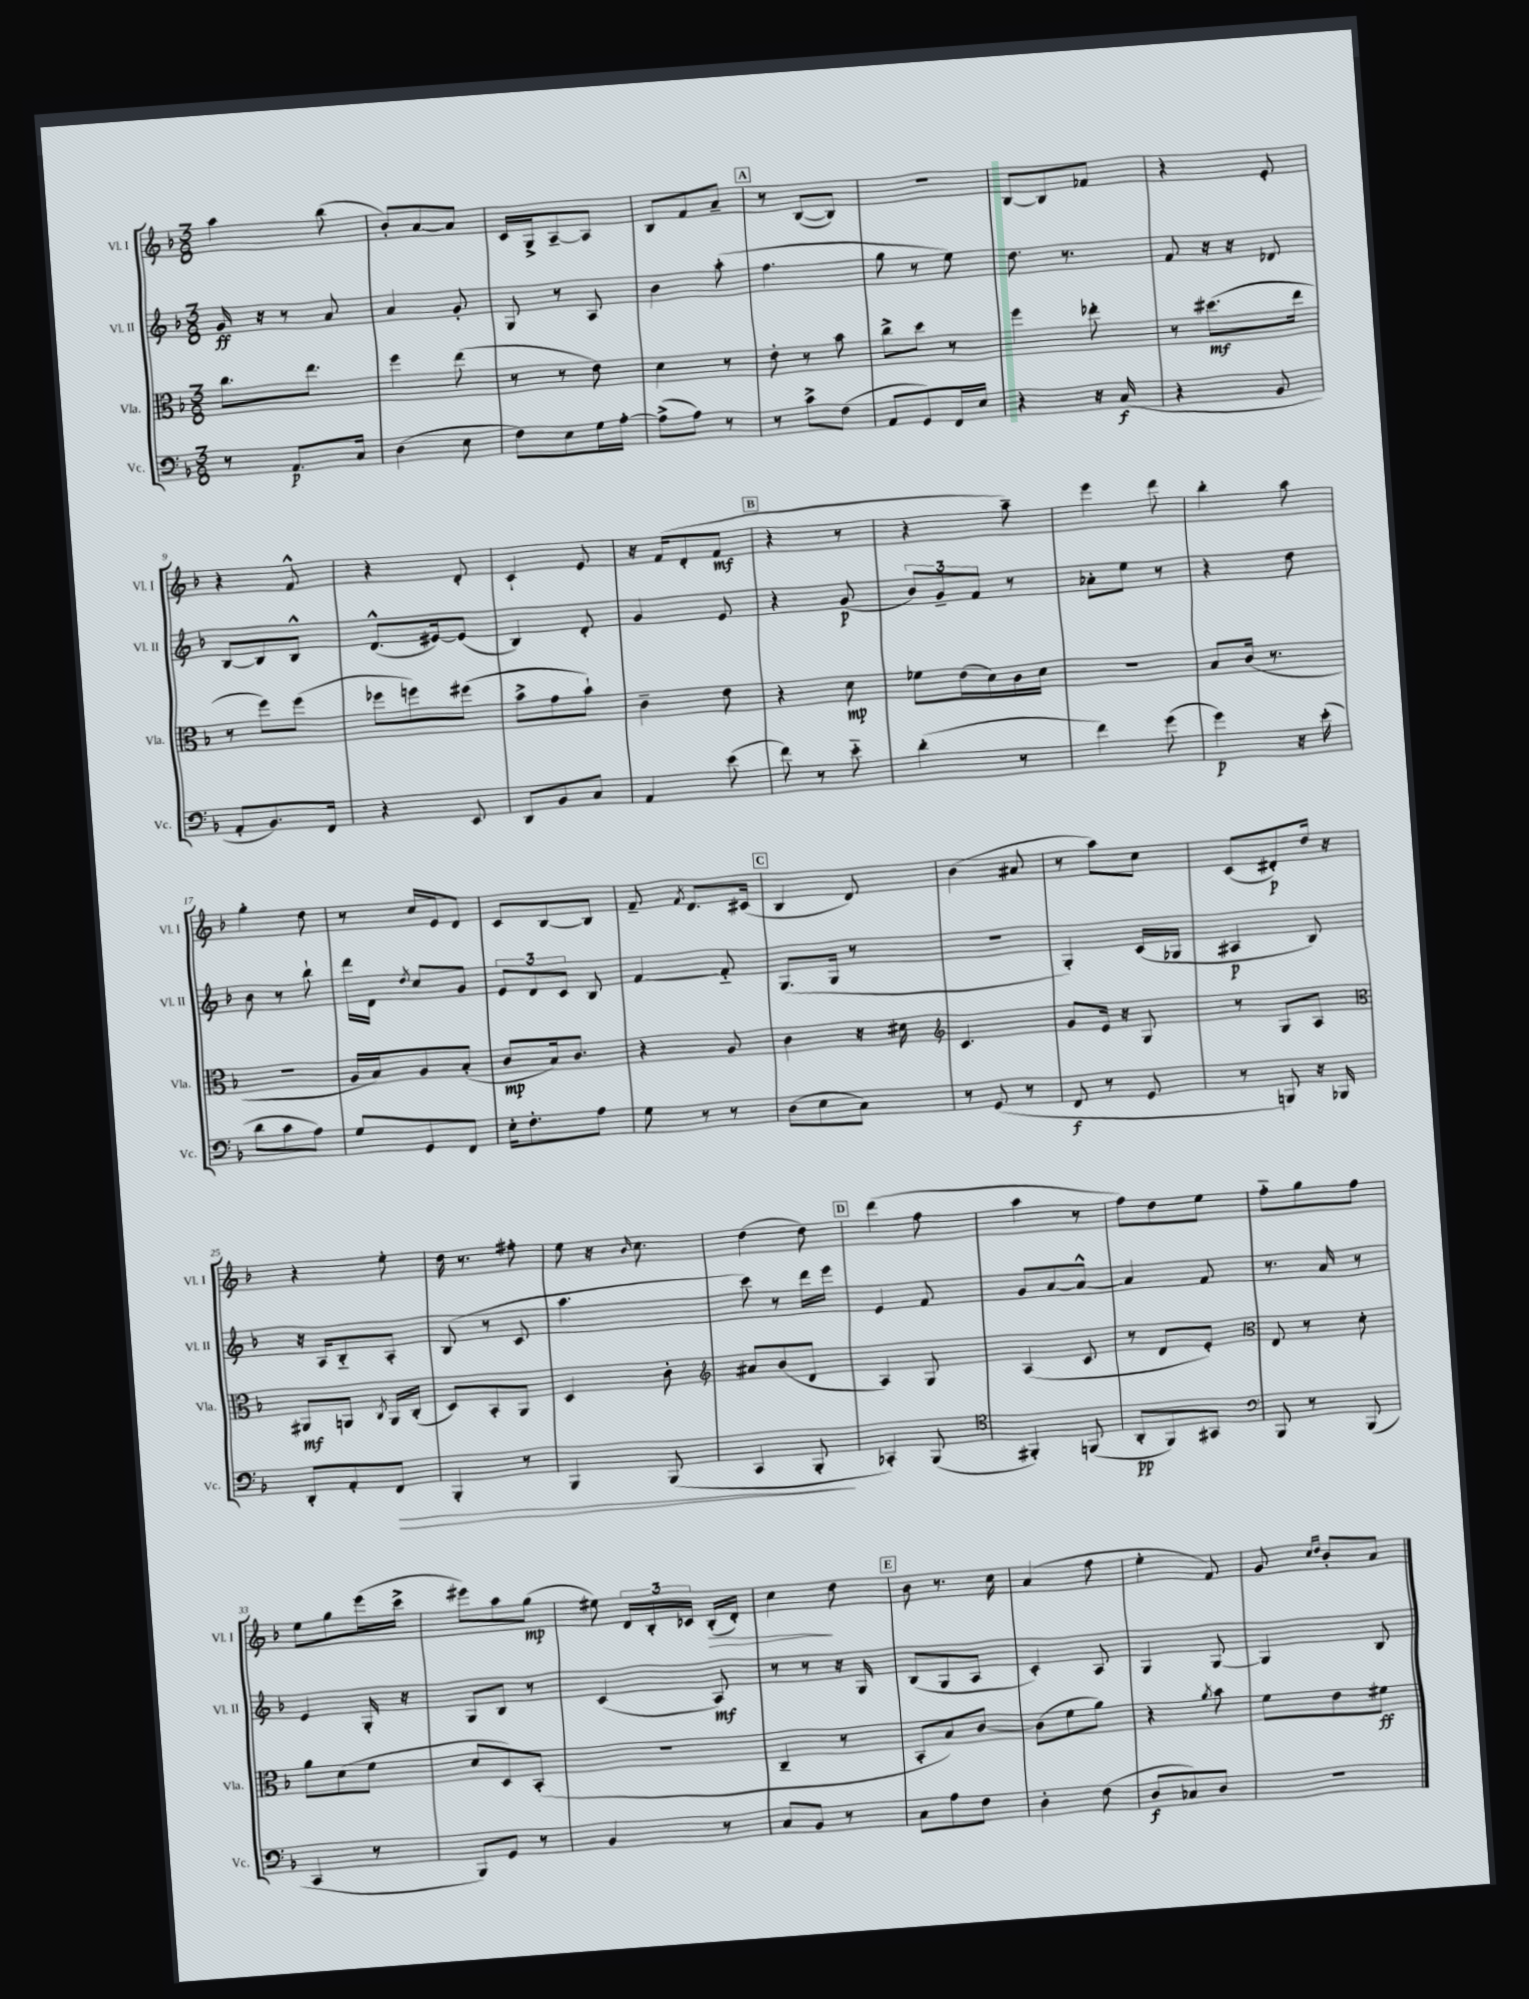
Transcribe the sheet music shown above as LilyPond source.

<<
\new StaffGroup <<
\new Staff = "s0" \with { instrumentName = "Vl. I" shortInstrumentName = "Vl. I" } {
    \clef treble \key f \major \numericTimeSignature \time 3/8
    \autoBeamOff a''4 bes''8( |
    bes'8[-.) a'8~ a'8] |
    c'16[ g16-> a8~-- a8] |
    bes8[ f'8 a'8]-- |
    \mark \markup { \box "A" } r8 bes8[~( bes8]) |
    r4. |
    bes8[~ bes8 fes'8] |
    r4 e'8-. |
    r4 f'8-^ |
    r4 d'8-. |
    c'4-! e'8 |
    r16 f'16[( d'8-. f'8]\mf |
    \mark \markup { \box "B" } r4 r8 |
    r4 a''8--) |
    e'''4 d'''8 |
    bes''4-. a''8 |
    g''4-. d''8 |
    r8 c''16[ e'16 d'8] |
    c'8[ bes8~ bes8] |
    f'8-- \acciaccatura { f'8 } d'8.[ cis'16]( |
    \mark \markup { \box "C" } bes4 d'8) |
    bes'4( ais'8 |
    r8 a''8[) c''8] |
    c'8[( dis'8-.\p) d''16] r16 |
    r4 e''8-. |
    d''16 r8. fis''8-. |
    e''8 r16 \grace { bes'16 } c''8. |
    d''4( d''8) |
    \mark \markup { \box "D" } d'''4( f''8 |
    a''4 r8 |
    f''8[) d''8 e''8] |
    f''8[-_ g''8 f''8] |
    e''8[ g''8 e'''16( c'''16]-> |
    eis'''8[) a''8 g''8]\mp( |
    eis''8) \tuplet 3/2 { d'16[ bes16-. ces'16] } bes16[-.\>( d'16]-.) |
    c''4\! d''8 |
    \mark \markup { \box "E" } bes'8 r8. c''16 |
    a'4( f''8 |
    e''4-. f'8) |
    g'8 \grace { c''16[ d''16] } bes'8[-. a'8] \bar "|." |
}
\new Staff = "s1" \with { instrumentName = "Vl. II" shortInstrumentName = "Vl. II" } {
    \clef treble \key f \major \numericTimeSignature \time 3/8
    \autoBeamOff g'16\ff r16 r8 a'8 |
    a'4 g'8-. |
    g8 r8 a8 |
    bes'4 a''8-.( |
    \mark \markup { \box "A" } f''4. |
    g''8 r8 e''8) |
    d''8. r8. |
    f'8 r16 r16 des'8 |
    bes8[~ bes8 bes8]-^ |
    d'8.[-^( eis'16~) eis'8]( |
    bes4) d'8-. |
    g'4 e'8 |
    \mark \markup { \box "B" } r4 g'8\p( |
    \tuplet 3/2 { bes'8[) g'8-- f'8] } r8 |
    aes'8[-. e''8] r8 |
    r4 d''8 |
    bes'8 r8 bes''8-! |
    d'''16[ d'16] \acciaccatura { d''8 } c''8[ g'8] |
    \tuplet 3/2 { e'8[ d'8 c'8] } bes8 |
    f'4~ f'8-_ |
    \mark \markup { \box "C" } g8.[( g16] r8 |
    R4. |
    g4-.) c'16[( ges16] |
    ais4\p bes8) |
    r16 a16[ bes8-_ a8]-. |
    bes8( r8 c'8 |
    a''4. |
    c'''8) r8 d'''16[ e'''16] |
    \mark \markup { \box "D" } e'4 f'8 |
    g'8[ a'8~ a'8]~-^ |
    a'4 f'8 |
    r8. a'16 r8 |
    e'4 g16-. r16 |
    g8[ bes8] r8 |
    c'4( a8\mf) |
    r8 r8 r16 g16 |
    \mark \markup { \box "E" } bes8[( g8 a8] |
    c'4-.) a8 |
    g4 g8~ |
    g4 bes8 \bar "|." |
}
\new Staff = "s2" \with { instrumentName = "Vla." shortInstrumentName = "Vla." } {
    \clef alto \key f \major \numericTimeSignature \time 3/8
    \autoBeamOff c''8.[ e''8.] |
    f''4 e''8( |
    r8 r8 e'8) |
    d'4 r8 |
    \mark \markup { \box "A" } e'8-. r8 bes'8 |
    c''8[-> d''8] r8 |
    f''4 ees''8-. |
    r8 dis''8.[\mf( e''16] |
    r8 f''8[) f''8]( |
    fes''8[ f''8) fis''8]( |
    bes'8[-> g'8 bes'8]-!) |
    c'4-- e'8 |
    \mark \markup { \box "B" } r4 d'8\mp |
    fes'8[ e'16( d'16) c'16 d'16] |
    r4. |
    bes8[ c'16]( r8. |
    R4. |
    a16[ bes16) a8 bes8]-.( |
    c'8[\mp bes16) c'8.] |
    r4 a8 |
    \mark \markup { \box "C" } c'4 r16 dis'16 |
    \clef treble c'4. |
    g'8[ e'16] r16 g8 |
    r8 g8[ a8] |
    \clef alto ais,8[\mf a,8] \acciaccatura { c8 } a,16[ c16]-.( |
    d8[) bes,8-. a,8] |
    d4 c'8-. |
    \clef treble ais'8[ bes'8( d'8] |
    \mark \markup { \box "D" } a4) g8 |
    a4( c'8 |
    r8 d'8[ e'8]-.) |
    \clef alto e8 r8 d'8-. |
    a'8[ d'8( f'8] |
    d'8[ d8) bes,8]-.( |
    r4. |
    c4-- r8 |
    \mark \markup { \box "E" } bes,8[-. bes8) c'8]~ |
    c'8[( f'8 a'8]) |
    r4 \acciaccatura { a'8 } bes'8 |
    f'8[ e'8 fis'8]\ff \bar "|." |
}
\new Staff = "s3" \with { instrumentName = "Vc." shortInstrumentName = "Vc." } {
    \clef bass \key f \major \numericTimeSignature \time 3/8
    \autoBeamOff r8 a,8.[\p c16] |
    d4( e8 |
    f8[) e8 g16 a16]~-. |
    a8[->( a8]) r8 |
    \mark \markup { \box "A" } r8 c'8[-> f8]( |
    a,8[ g,8) f,16 e16] |
    r4 r16 c16\f( |
    r4 bes,8 |
    a,8[-. bes,8.) f,16] |
    r4 e,8 |
    d,8[ bes,8 c8] |
    a,4 e'8( |
    \mark \markup { \box "B" } f'8) r8 e'8-_ |
    d'4-.( r8 |
    f'4) g'8( |
    g'4\p) r16 e'16-.( |
    d'8[ c'8 a8]) |
    g8[ g,8 f,8] |
    e16[-. f8.-. a8] |
    g8 r8 r8 |
    \mark \markup { \box "C" } d8[( e8 c8]) |
    r8 g,8( r8 |
    f,8\f r8 g,8 |
    r8 b,,8) r16 bes,,16 |
    d,8[-. a,8-. f,8]\> |
    bes,,4-. r8 |
    bes,,4 bes,,8( |
    c,4 bes,,8-.\! |
    \mark \markup { \box "D" } ces,4-.) bes,,8( |
    \clef tenor fis,4-.) f,8( |
    a,8[-.\pp f,8) gis,8] |
    \clef bass bes,,8 r8 bes,,8( |
    c,4 r8 |
    bes,,8[) g,8] r8 |
    bes,4 r8 |
    c8[ bes,8] r8 |
    \mark \markup { \box "E" } c8[ a8 f8] |
    d4-. f8( |
    d8[\f ces8) d8] |
    R4. \bar "|." |
}
>>
>>
